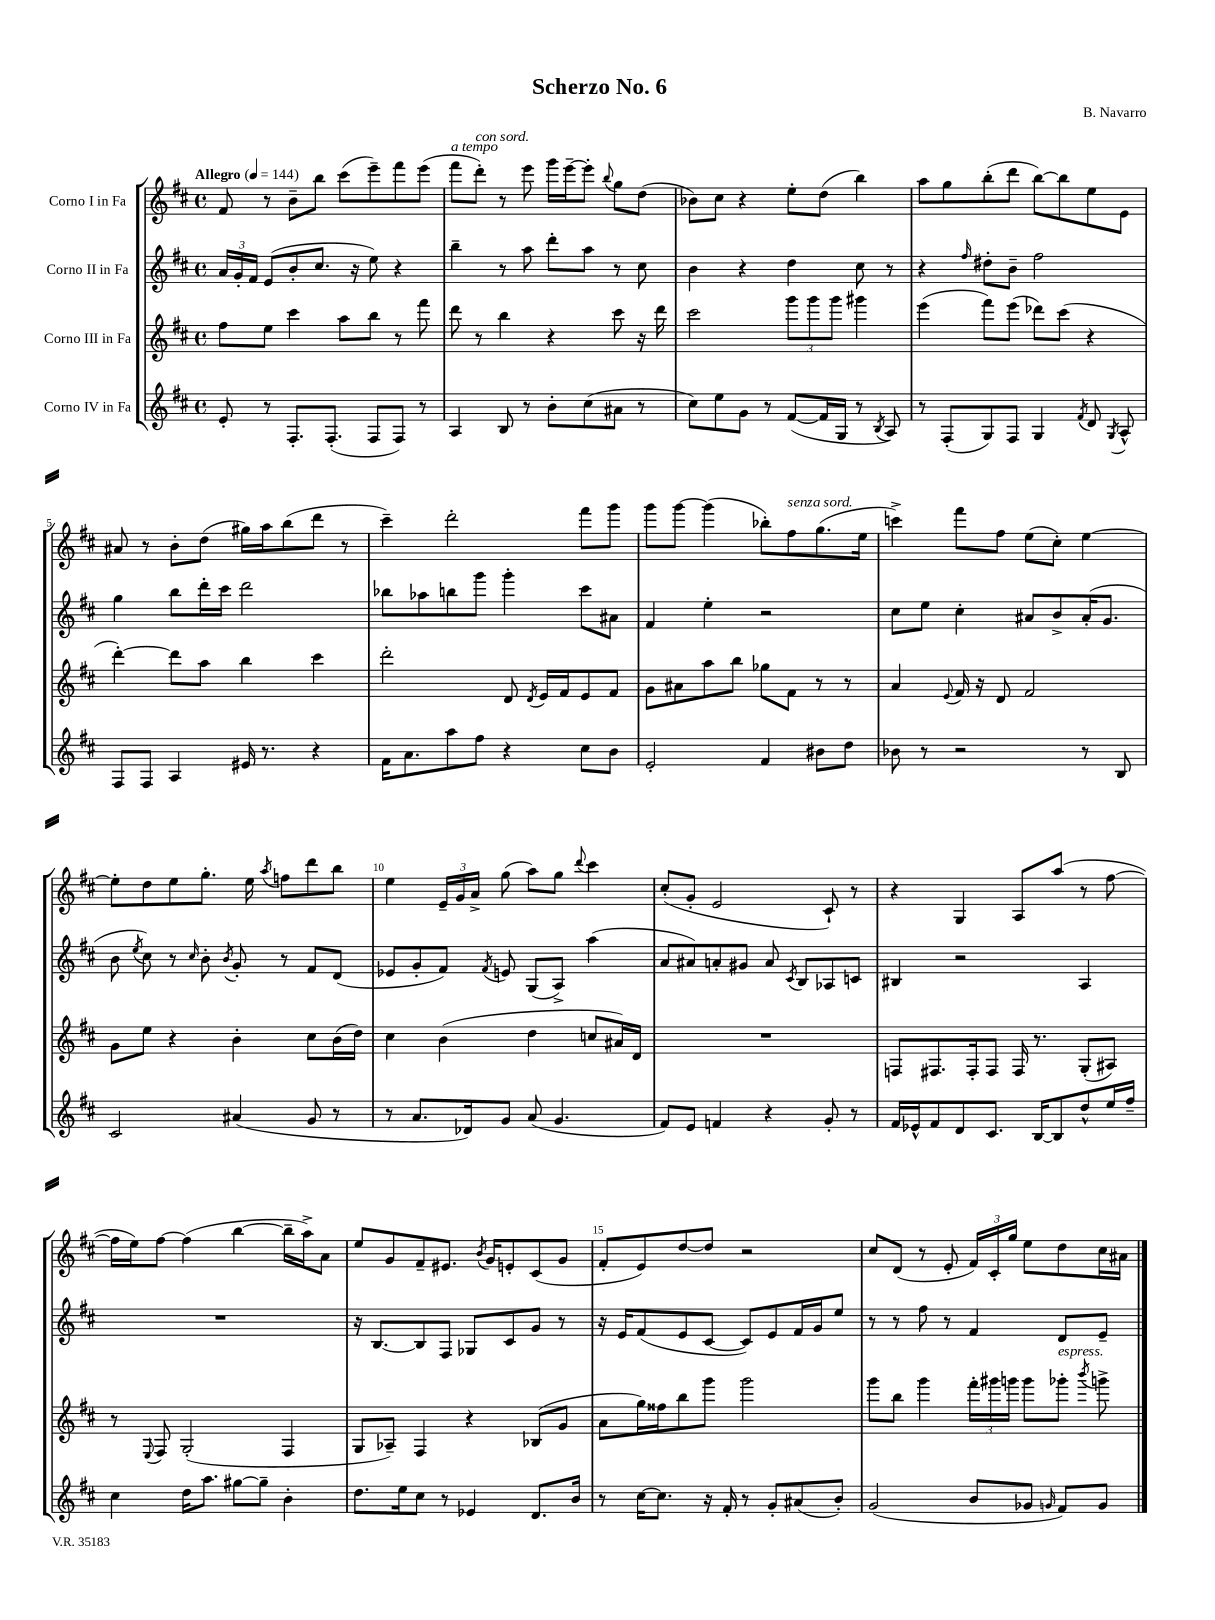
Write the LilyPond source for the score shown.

\header { title = "Scherzo No. 6" composer = "B. Navarro" }
<<
\new StaffGroup <<
\new Staff = "s0" \with { instrumentName = "Corno I in Fa" } {
    \clef treble \key d \major \defaultTimeSignature \time 4/4 \tempo "Allegro" 4 = 144
    \autoBeamOff fis'8 r8 b'8[-- b''8] cis'''8[( e'''8--) fis'''8 e'''8]( |
    fis'''8[^\markup { \italic "a tempo" } d'''8]-.^\markup { \italic "con sord." }) r8 e'''8 g'''16[ e'''16~-- e'''8]-. \appoggiatura { b''8 } g''8[ d''8]( |
    bes'8[) cis''8] r4 e''8[-. d''8]( b''4) |
    a''8[ g''8 b''8-.( d'''8] b''8[~) b''8 e''8 e'8] |
    ais'8 r8 b'8[-. d''8]( gis''16[) a''16 b''8( d'''8] r8 |
    cis'''4--) d'''2-. fis'''8[ g'''8] |
    g'''8[ g'''8]~ g'''4( bes''8[-.) fis''8^\markup { \italic "senza sord." } g''8.( e''16] |
    c'''4->) fis'''8[ fis''8] e''8[( cis''8]-.) e''4~ |
    e''8[-. d''8 e''8 g''8.]-. e''16 \acciaccatura { a''8 } f''8[ d'''8 b''8] |
    e''4 \tuplet 3/2 { e'16[-- g'16 a'16]-> } g''8( a''8[) g''8] \appoggiatura { d'''8 } cis'''4 |
    cis''8[-.( g'8]-. e'2 cis'8-!) r8 |
    r4 g4 a8[ a''8]( r8 fis''8~ |
    fis''16[ e''16) fis''8]~ fis''4( b''4~ b''16[-- a''16->) a'8] |
    e''8[ g'8 fis'8-- eis'8.] \acciaccatura { b'8 } g'16[ e'8-. cis'8( g'8] |
    fis'8[-. e'8) d''8~ d''8] r2 |
    cis''8[ d'8]( r8 e'8-. \tuplet 3/2 { fis'16[) cis'16-. g''16] } e''8[ d''8 cis''16 ais'16] \bar "|." |
}
\new Staff = "s1" \with { instrumentName = "Corno II in Fa" } {
    \clef treble \key d \major \defaultTimeSignature \time 4/4
    \autoBeamOff \tuplet 3/2 { a'16[ g'16-. fis'16] } e'8[( b'8-. cis''8.] r16 e''8) r4 |
    b''4-- r8 a''8 d'''8[-. a''8] r8 cis''8 |
    b'4 r4 d''4 cis''8 r8 |
    r4 \grace { fis''16 } dis''8[-. b'8]-- fis''2 |
    g''4 b''8[ d'''16-. cis'''16] d'''2 |
    bes''8[ aes''8 b''8 g'''8] g'''4-. cis'''8[ ais'8] |
    fis'4 e''4-. r2 |
    cis''8[ e''8] cis''4-. ais'8[ b'8-> ais'16-.( g'8.] |
    b'8 \acciaccatura { e''8 } cis''8) r8 \grace { cis''16 } b'8-. \acciaccatura { b'8 } g'8-. r8 fis'8[ d'8]( |
    ees'8[ g'8-. fis'8]) \acciaccatura { fis'8 } e'8 g8[( a8]->) a''4( |
    a'8[ ais'8) a'8-. gis'8] a'8 \acciaccatura { cis'8 } b8[ aes8 c'8] |
    bis4 r2 a4 |
    R1 |
    r16 b8.[~ b8 fis8] ges8[ cis'8 g'8] r8 |
    r16 e'16[ fis'8( e'8 cis'8]~ cis'8[) e'8 fis'16 g'16 e''8] |
    r8 r8 fis''8 r8 fis'4 d'8[ e'8]-- \bar "|." |
}
\new Staff = "s2" \with { instrumentName = "Corno III in Fa" } {
    \clef treble \key d \major \defaultTimeSignature \time 4/4
    \autoBeamOff fis''8[ e''8] cis'''4 a''8[ b''8] r8 fis'''8 |
    d'''8 r8 b''4 r4 cis'''8 r16 d'''16 |
    cis'''2 \tuplet 3/2 { g'''8[ g'''8 g'''8] } gis'''4 |
    e'''4( fis'''8[) e'''8]( des'''8[) cis'''8]( r4 |
    d'''4~-.) d'''8[ a''8] b''4 cis'''4 |
    d'''2-. d'8 \acciaccatura { d'8 } e'16[ fis'16 e'8 fis'8] |
    g'8[ ais'8 a''8 b''8] ges''8[ fis'8] r8 r8 |
    a'4 \appoggiatura { e'8 } fis'16 r16 d'8 fis'2 |
    g'8[ e''8] r4 b'4-. cis''8[ b'16( d''16]) |
    cis''4 b'4( d''4 c''8[ ais'16) d'16] |
    R1 |
    f8[ fis8. fis16-. fis8] fis16 r8. g8[-.( ais8]) |
    r8 \appoggiatura { e8 } fis8 g2-.( fis4 |
    g8[ aes8]--) fis4 r4 bes8[( g'8] |
    a'8[ g''16) fisis''16 b''8 g'''8] g'''2 |
    g'''8[ b''8] g'''4 \tuplet 3/2 { fis'''16[-. gis'''16 g'''16] } g'''8[ ges'''8]-.^\markup { \italic "espress." } \acciaccatura { b'''8 } g'''8-> \bar "|." |
}
\new Staff = "s3" \with { instrumentName = "Corno IV in Fa" } {
    \clef treble \key d \major \defaultTimeSignature \time 4/4
    \autoBeamOff e'8-. r8 fis8.[-. fis8.]-.( fis8[ fis8]) r8 |
    a4 b8 r8 b'8[-. cis''8( ais'8] r8 |
    cis''8[) e''8 g'8] r8 fis'8[~( fis'16 g16] r8 \acciaccatura { b8 } a8) |
    r8 fis8[-.( g8) fis8] g4 \acciaccatura { fis'8 } d'8 \acciaccatura { g8 } a8-^ |
    fis8[ fis8] a4 eis'16 r8. r4 |
    fis'16[ a'8. a''8 fis''8] r4 cis''8[ b'8] |
    e'2-. fis'4 bis'8[ d''8] |
    bes'8 r8 r2 r8 b8 |
    cis'2 ais'4( g'8 r8 |
    r8 a'8.[ des'16) g'8] a'8( g'4. |
    fis'8[) e'8] f'4 r4 g'8-. r8 |
    fis'16[ ees'16-^ fis'8 d'8 cis'8.] b16[~ b8 d''8-^ e''16 fis''16]-- |
    cis''4 d''16[ a''8.] gis''8[~ gis''8]-- b'4-. |
    d''8.[ e''16 cis''8] r8 ees'4 d'8.[ b'16] |
    r8 cis''16[~ cis''8.] r16 fis'16-. r8 g'8[-. ais'8( b'8]-.) |
    g'2( b'8[ ges'8] \grace { g'16 } fis'8[) g'8] \bar "|." |
}
>>
>>
\layout { \context { \Score \override BarNumber.break-visibility = ##(#f #t #t) barNumberVisibility = #(every-nth-bar-number-visible 5) } }
